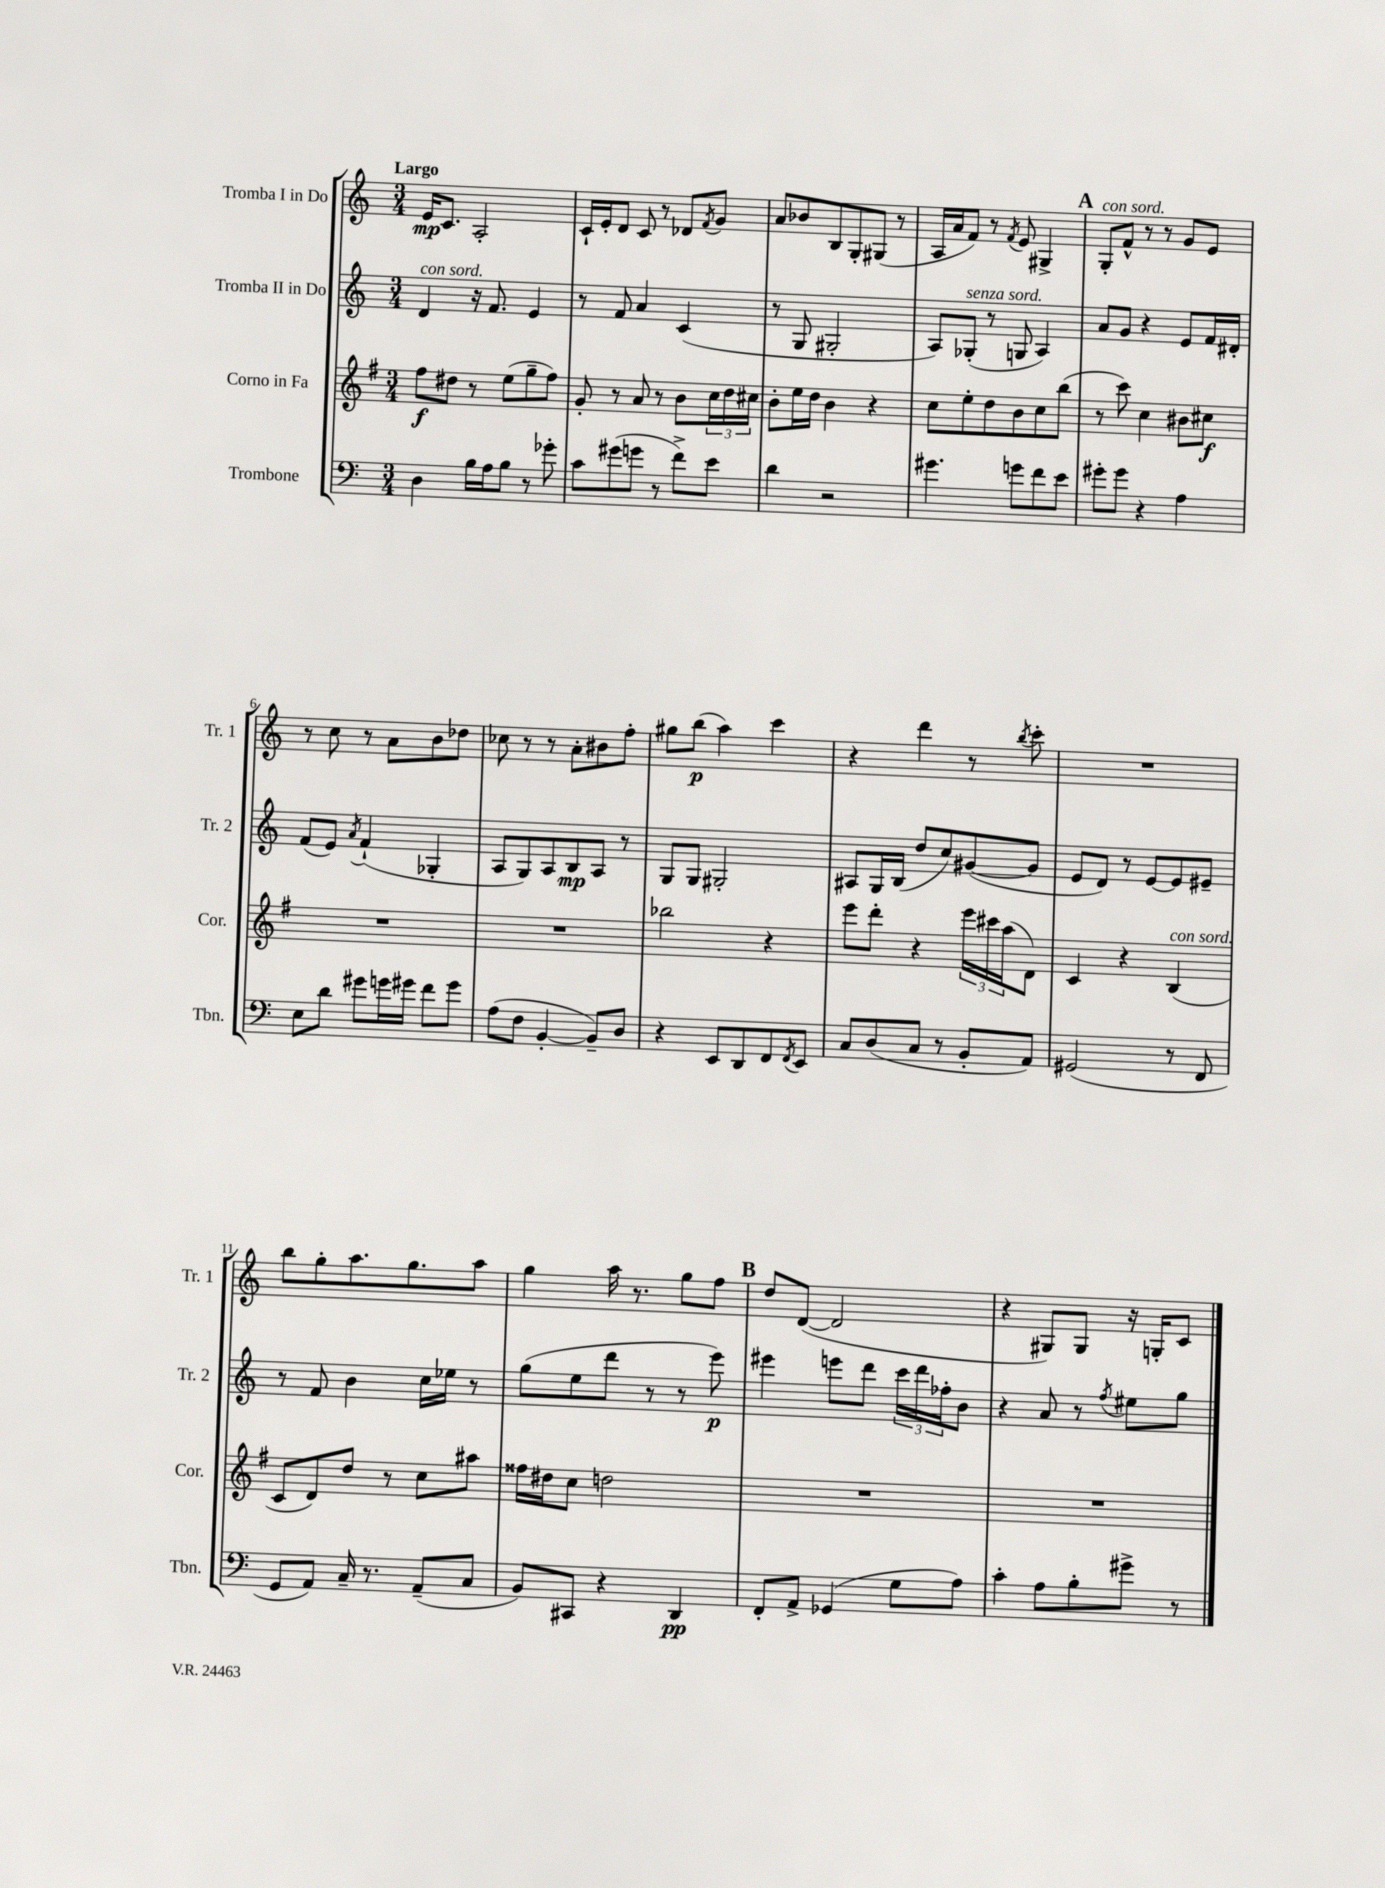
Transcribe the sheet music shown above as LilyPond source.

<<
\new StaffGroup <<
\new Staff = "s0" \with { instrumentName = "Tromba I in Do" shortInstrumentName = "Tr. 1" } {
    \clef treble \key c \major \numericTimeSignature \time 3/4 \tempo "Largo"
    e'16\mp c'8. a2-. |
    c'16-! e'16-. d'8 c'8 r8 des'8 \acciaccatura { f'8 } g'8 |
    a'8 bes'8 b8 g8-. gis8( r8 |
    a16 a'16 f'8) r8 \acciaccatura { f'8 } e'8 gis4-> |
    \mark \markup { \bold "A" } g8-.^\markup { \italic "con sord." } f'8-^ r8 r8 g'8 e'8 |
    r8 c''8 r8 a'8 b'8 des''8 |
    ces''8 r8 r8 a'8-. bis'8 f''8-. |
    gis''8 b''8\p( a''4) c'''4 |
    r4 d'''4 r8 \acciaccatura { b''8 } c'''8-. |
    R2. |
    b''8 g''8-. a''8. g''8. a''8 |
    g''4 a''16 r8. g''8 f''8 |
    \mark \markup { \bold "B" } d''8 d'8~( d'2 |
    r4 gis8) gis8 r16 g16-. c'8 \bar "|." |
}
\new Staff = "s1" \with { instrumentName = "Tromba II in Do" shortInstrumentName = "Tr. 2" } {
    \clef treble \key c \major \numericTimeSignature \time 3/4
    d'4^\markup { \italic "con sord." } r16 f'8. e'4 |
    r8 f'8 a'4 c'4( |
    r8 g8 gis2-. |
    a8) ges8-.^\markup { \italic "senza sord." }( r8 g8 a4) |
    \mark \markup { \bold "A" } a'8 g'8 r4 e'8 f'16 dis'16-. |
    f'8( e'8) \acciaccatura { a'8 } f'4-!( ges4-. |
    a8 g8) a8 b8\mp a8 r8 |
    g8 g8 gis2-. |
    ais8 g16 b16( d''8 c''8) gis'8~( gis'8 |
    e'8 d'8) r8 e'8~ e'8 eis'8-- |
    r8 f'8 b'4 c''16 ees''16 r8 |
    g''8( e''8 d'''8 r8 r8 e'''8\p) |
    \mark \markup { \bold "B" } eis'''4 e'''8 d'''8 \tuplet 3/2 { c'''16 d'''16 fes''16-. } b'8 |
    r4 a'8 r8 \acciaccatura { f''8 } eis''8 g''8 \bar "|." |
}
\new Staff = "s2" \with { instrumentName = "Corno in Fa" shortInstrumentName = "Cor." } {
    \clef treble \key g \major \numericTimeSignature \time 3/4
    fis''8\f dis''8 r8 e''8( g''8-- fis''8) |
    g'8-. r8 a'8 r8 b'8 \tuplet 3/2 { c''16 d''16 cis''16 } |
    b'8-. e''16 d''16 b'4 r4 |
    c''8 e''8-. d''8 b'8 c''8 b''8( |
    \mark \markup { \bold "A" } r8 c'''8) c''4 bis'8 cis''8\f |
    R2. |
    R2. |
    bes''2 r4 |
    e'''8 d'''8-. r4 \tuplet 3/2 { e'''16 cis'''16 a''16( } d'8) |
    c'4 r4 b4^\markup { \italic "con sord." }( |
    c'8 d'8) d''8 r8 c''8 ais''8 |
    fisis''16 dis''16 c''8 d''2 |
    \mark \markup { \bold "B" } R2. |
    R2. \bar "|." |
}
\new Staff = "s3" \with { instrumentName = "Trombone" shortInstrumentName = "Tbn." } {
    \clef bass \key c \major \numericTimeSignature \time 3/4
    d4 b16 a16 b8 r8 ges'8-. |
    c'8 gis'8( g'8 r8 f'8->) e'8 |
    d'4 r2 |
    gis'4. g'8 f'8 e'8 |
    \mark \markup { \bold "A" } gis'8-. gis'8 r4 a4 |
    e8 d'8 gis'8 g'16 gis'16 f'8 gis'8 |
    a8( f8 b,4~-. b,8--) d8 |
    r4 e,8 d,8 f,8 \acciaccatura { f,8 } e,8 |
    c8 d8( c8 r8 b,8-. a,8) |
    gis,2( r8 f,8 |
    g,8 a,8) c16-- r8. a,8--( c8 |
    b,8) cis,8 r4 d,4\pp |
    \mark \markup { \bold "B" } f,8-. a,8-> ges,4( g8 a8) |
    c'4-. a8 b8-. gis'8-> r8 \bar "|." |
}
>>
>>
